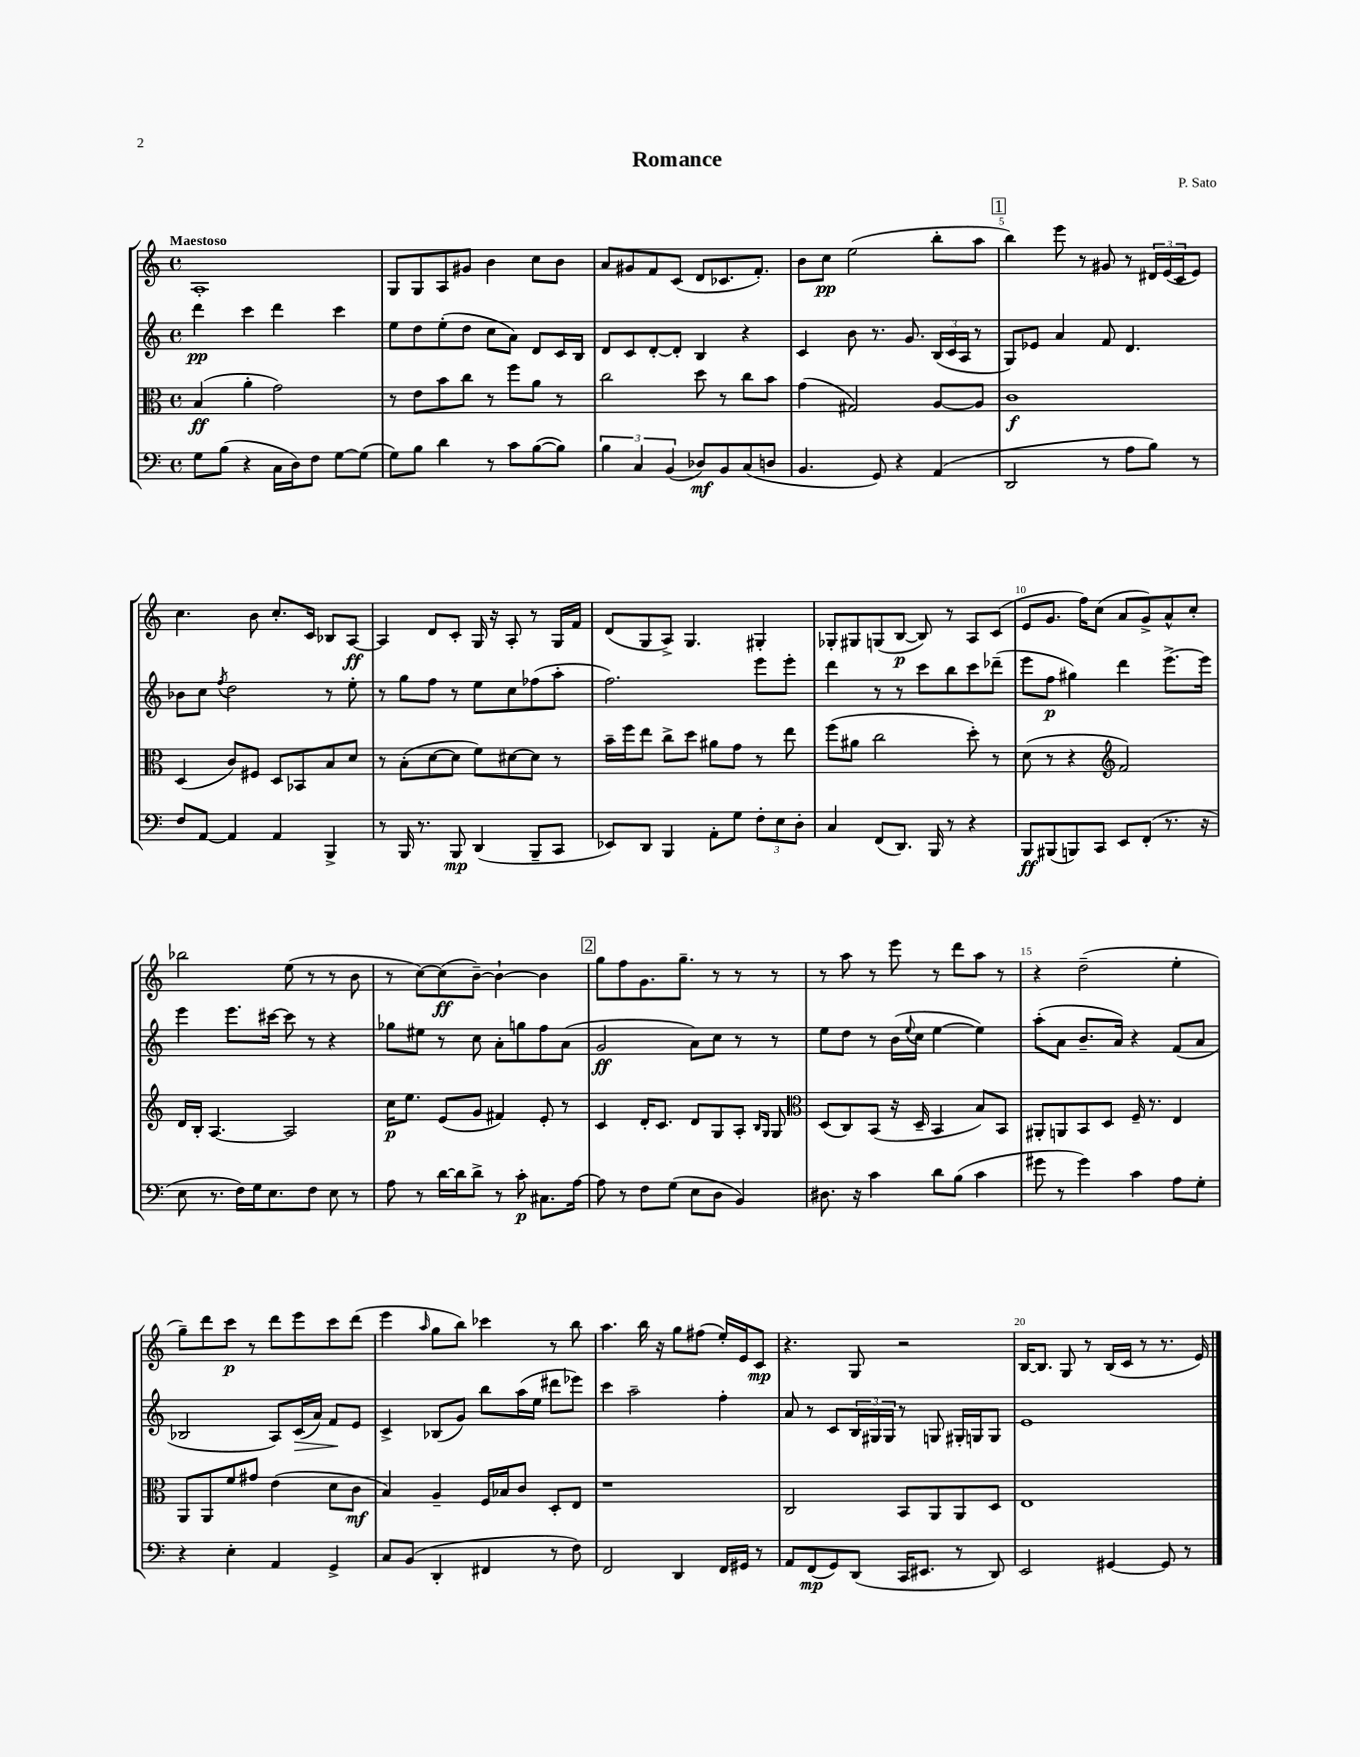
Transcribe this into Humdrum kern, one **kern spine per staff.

**kern	**dynam	**kern	**dynam	**kern	**dynam	**kern	**dynam
*part4	*part4	*part3	*part3	*part2	*part2	*part1	*part1
*staff4	*staff4	*staff3	*staff3	*staff2	*staff2	*staff1	*staff1
*clefF4	*	*clefC3	*	*clefG2	*	*clefG2	*
*k[]	*	*k[]	*	*k[]	*	*k[]	*
*M4/4	*	*M4/4	*	*M4/4	*	*M4/4	*
*met(c)	*	*met(c)	*	*met(c)	*	*met(c)	*
=1	=1	=1	=1	=1	=1	=1	=1
!	!	!	!	!	!	!LO:TX:a:B:t=Maestoso	!
8G\L	.	(4B/	ff	4ddd\	pp	1A'	.
(8B\J	.	.	.	.	.	.	.
4r	.	4a'\	.	4ccc\	.	.	.
16C\LL	.	2g\)	.	4ddd\	.	.	.
16D\J)	.	.	.	.	.	.	.
8F\J	.	.	.	.	.	.	.
[8G\L	.	.	.	4ccc\	.	.	.
(8G\J]	.	.	.	.	.	.	.
=2	=2	=2	=2	=2	=2	=2	=2
8G\L)	.	8r	.	8ee\L	.	8G/L	.
8B\J	.	8e\L	.	8dd\	.	8G/	.
4d\	.	8b\	.	(8ee'\	.	8A/	.
.	.	8cc\J	.	8dd\J	.	8g#X/J	.
8r	.	8r	.	8cc\L	.	4b\	.
8c\L	.	8ff\L	.	8a\J)	.	.	.
([8B\	.	8a\J	.	8d/L	.	8cc\L	.
8B\J])	.	8r	.	16c/L	.	8b\J	.
.	.	.	.	16B/JJ	.	.	.
=3	=3	=3	=3	=3	=3	=3	=3
6B\	.	2cc\	.	8d/L	.	8a/L	.
.	.	.	.	8c/	.	8g#X/	.
6C/	.	.	.	.	.	.	.
.	.	.	.	[8d'/	.	8f/	.
(6BB/	.	.	.	.	.	.	.
.	.	.	.	8d'/J]	.	(8c/J	.
8D-X/L)	mf	8dd\	.	4B/	.	8d/L	.
8BB/	.	8r	.	.	.	8.c-X/	.
(8C/	.	8cc\L	.	4r	.	.	.
.	.	.	.	.	.	8.f'/J)	.
8Dn/J	.	8b\J	.	.	.	.	.
=4	=4	=4	=4	=4	=4	=4	=4
4.BB/	.	(4g\	.	4c/	.	8b\L	.
.	.	.	.	.	.	8cc\J	pp
.	.	2G#X/)	.	8b\	.	(2ee\	.
8GG/)	.	.	.	8.r	.	.	.
4r	.	.	.	.	.	.	.
.	.	.	.	8.g/	.	.	.
(4AA/	.	[8A/L	.	(24B/LL	.	8bb'\L	.
.	.	.	.	24c/	.	.	.
.	.	.	.	24A/JJ	.	.	.
.	.	8A/J]	.	8r	.	8aa\J	.
!!LO:REH:place=s1:t=1
=5	=5	=5	=5	=5	=5	=5	=5
2DD/	.	1c	f	8G/L)	.	4bb\)	.
.	.	.	.	8e-X/J	.	.	.
.	.	.	.	4a/	.	8eee\	.
.	.	.	.	.	.	8r	.
8r	.	.	.	8f/	.	8g#X/	.
8A\L	.	.	.	4.d/	.	8r	.
8B\J)	.	.	.	.	.	24d#X/LL	.
.	.	.	.	.	.	(24e/	.
.	.	.	.	.	.	24c/J	.
8r	.	.	.	.	.	8e/J)	.
!!LO:LB:g=z
=6	=6	=6	=6	=6	=6	=6	=6
8F/L	.	(4D/	.	8b-X\L	.	4.cc\	.
[8AA/J	.	.	.	8cc\J	.	.	.
.	.	.	.	8qff/	.	.	.
4AA/]	.	8c/L)	.	2dd\	.	.	.
.	.	8F#X/J	.	.	.	8b\	.
4AA/	.	8D/L	.	.	.	8.cc'/L	.
.	.	8BB-X/	.	.	.	.	.
.	.	.	.	.	.	16c/Jk	.
4BBB^/	.	8B/	.	8r	.	8B-X/L	.
.	.	8d/J	.	8ee'\	.	[8A/J	ff
=7	=7	=7	=7	=7	=7	=7	=7
8r	.	8r	.	8r	.	4A/]	.
16BBB/	.	(8B'\L	.	8gg\L	.	.	.
8.r	.	.	.	.	.	.	.
.	.	[8d\	.	8ff\J	.	8d/L	.
8BBB/	mp	8d\J]	.	8r	.	8c'/J	.
(4DD/	.	8f\L)	.	8ee\L	.	16G/	.
.	.	.	.	.	.	16r	.
.	.	[8d#X\	.	8cc\	.	8A'/	.
8BBB~/L	.	8d#\J]	.	(8ff-X\	.	8r	.
8CC/J	.	8r	.	8aa'\J	.	16G/LL	.
.	.	.	.	.	.	16f/JJ	.
=8	=8	=8	=8	=8	=8	=8	=8
8EE-X/L)	.	16b~\LL	.	2.ff\)	.	(8d/L	.
.	.	16ff\J	.	.	.	.	.
8DD/J	.	8ee\J	.	.	.	8G/	.
4BBB/	.	8cc^\L	.	.	.	8A^/J)	.
.	.	8dd\J	.	.	.	4.G/	.
8AA'\L	.	8a#X\L	.	.	.	.	.
8G\J	.	8g\J	.	.	.	.	.
12F'\L	.	8r	.	8eee\L	.	4G#X'/	.
12E\	.	.	.	.	.	.	.
.	.	8ee\	.	8eee'\J	.	.	.
12D'\J	.	.	.	.	.	.	.
=9	=9	=9	=9	=9	=9	=9	=9
4C/	.	(8ff\L	.	4ddd\	.	8G-X'/L	.
.	.	8a#X\J	.	.	.	8G#X/	.
(8FF/L	.	2cc\	.	8r	.	(8Gn/	.
8.DD/J)	.	.	.	8r	.	[8B/J	p
.	.	.	.	8ccc\L	.	8B/])	.
16BBB/	.	.	.	.	.	.	.
8r	.	.	.	8bb\	.	8r	.
4r	.	8dd'\)	.	8ccc\	.	8A/L	.
.	.	8r	.	(8ddd-X~\J	.	(8c/J	.
=10	=10	=10	=10	=10	=10	=10	=10
8BBB/L	ff	(8d\	.	8eee\L	.	8e/L	.
(8BBB#X/	.	8r	.	8ff\J	p	8.g/J	.
8BBBn/)	.	4r	.	4gg#X\)	.	.	.
.	.	.	.	.	.	16ff\KL)	.
8CC/J	.	.	.	.	.	(8cc\J	.
*	*	*clefG2	*	*	*	*	*
8EE/L	.	2f/)	.	4ddd\	.	8a/L	.
(8FF'/J	.	.	.	.	.	8g^/)	.
8.r	.	.	.	[8.eee^\L	.	8a^^/	.
.	.	.	.	.	.	8cc'/J	.
16r	.	.	.	16eee\Jk]	.	.	.
!!LO:LB:g=z
=11	=11	=11	=11	=11	=11	=11	=11
8E\	.	16d/LL	.	4eee\	.	2bb-X\	.
.	.	16B'/JJ	.	.	.	.	.
8.r	.	[4.A/	.	.	.	.	.
.	.	.	.	8.eee\L	.	.	.
16F\LL)	.	.	.	.	.	.	.
16G\J	.	.	.	.	.	.	.
8.E\	.	.	.	[16ccc#X\Jk	.	.	.
.	.	2A/]	.	8ccc#\]	.	(8ee\	.
8F\J	.	.	.	8r	.	8r	.
8E\	.	.	.	4r	.	8r	.
8r	.	.	.	.	.	8b\	.
=12	=12	=12	=12	=12	=12	=12	=12
8A\	.	16cc\KL	p	8gg-X\L	.	8r	.
.	.	8.ee\J	.	.	.	.	.
8r	.	.	.	8ee#X\J	.	[8cc\L)	.
[16d\LL	.	(8e/L	.	8r	.	(8cc\]	ff
16d\J]	.	.	.	.	.	.	.
8d^\J	.	8g/J	.	8cc\	.	[8b~\J)	.
8r	.	4f#X/)	.	8a'\L	.	4b`\_	.
8c'\	p	.	.	8ggn\	.	.	.
8.C#X\L	.	8e'/	.	8ff\	.	4b\]	.
.	.	8r	.	(8a\J	.	.	.
[16A\Jk	.	.	.	.	.	.	.
!!LO:REH:place=s1:t=2
=13	=13	=13	=13	=13	=13	=13	=13
8A\]	.	4c/	.	2g/	ff	8gg\L	.
8r	.	.	.	.	.	8ff\	.
8F\L	.	16d'/KL	.	.	.	8.g\	.
.	.	8.c/J	.	.	.	.	.
(8G\J	.	.	.	.	.	.	.
.	.	.	.	.	.	8.gg~\J	.
8E\L	.	8d/L	.	8a\L)	.	.	.
8D\J	.	8G/	.	8cc\J	.	8r	.
4BB/)	.	8A'/J	.	8r	.	8r	.
.	.	16qqB/LL	.	.	.	.	.
.	.	16qqG/JJ	.	.	.	.	.
.	.	8G/	.	8r	.	8r	.
=14	=14	=14	=14	=14	=14	=14	=14
*	*	*clefC3	*	*	*	*	*
8.D#X\	.	(8D/L	.	8ee\L	.	8r	.
.	.	8C/)	.	8dd\J	.	8aa\	.
16r	.	.	.	.	.	.	.
4c\	.	(8BB/J	.	8r	.	8r	.
.	.	16r	.	(16b\LL	.	8eee\	.
.	.	.	.	8qqee/	.	.	.
.	.	16D~/	.	16cc\JJ	.	.	.
8d\L	.	4BB/	.	[4ee\	.	8r	.
(8B\J	.	.	.	.	.	8ddd\L	.
4c\	.	8B/L)	.	4ee\])	.	8aa\J	.
.	.	8BB/J	.	.	.	8r	.
=15	=15	=15	=15	=15	=15	=15	=15
8g#X\	.	8AA#X'/L	.	(8aa'\L	.	4r	.
8r	.	8AAn/	.	8a\J	.	.	.
4g#\)	.	8BB/	.	8.b~/L	.	(2dd~\	.
.	.	8D/J	.	.	.	.	.
.	.	.	.	16a/Jk)	.	.	.
4c\	.	16F~/	.	4r	.	.	.
.	.	8.r	.	.	.	.	.
8A\L	.	4E/	.	(8f/L	.	4ee'\	.
8G'\J	.	.	.	8a/J	.	.	.
!!LO:LB:g=z
=16	=16	=16	=16	=16	=16	=16	=16
4r	.	8AA/L	.	2B-X/	.	8gg~\L)	.
.	.	8AA/	.	.	.	8ddd\	.
4E'\	.	8f/	.	.	.	8ccc\J	p
.	.	8g#X/J	.	.	.	8r	.
4AA/	.	(4e\	.	8A/L)	.	8ddd\L	.
!	!	!	!	!	!LO:HP:b	!	!
.	.	.	.	(16c/L	>	8eee\	.
.	.	.	.	16a/JJ)	.	.	.
4GG^/	.	8d\L	.	8f/L	.	8ccc\	.
.	.	8c\J	mf	8e/J	]	(8ddd\J	.
=17	=17	=17	=17	=17	=17	=17	=17
8C/L	.	4B/)	.	4c^/	.	4eee\	.
(8BB/J	.	.	.	.	.	.	.
.	.	.	.	.	.	16qqaa/	.
4DD'/	.	4A~/	.	(8B-X/L	.	8gg\L	.
.	.	.	.	8g/J)	.	8bb\J)	.
4FF#X/	.	16F/LL	.	8bb\L	.	4ccc-X\	.
.	.	16B-X/J	.	.	.	.	.
.	.	8c/J	.	(16aa\L	.	.	.
.	.	.	.	16ee\JJ	.	.	.
8r	.	8D'/L	.	8ddd#X\L	.	8r	.
8F\)	.	8E/J	.	8eee-X\J)	.	8bb\	.
=18	=18	=18	=18	=18	=18	=18	=18
2FF/	.	1r	.	4ccc\	.	4.aa\	.
.	.	.	.	2aa~\	.	.	.
.	.	.	.	.	.	16bb\	.
.	.	.	.	.	.	16r	.
4DD/	.	.	.	.	.	8gg\L	.
.	.	.	.	.	.	(8ff#X\J	.
16FF/LL	.	.	.	4ff'\	.	16ee'/LL)	.
16GG#X/JJ	.	.	.	.	.	16e/J	.
8r	.	.	.	.	.	8c/J	mp
=19	=19	=19	=19	=19	=19	=19	=19
8AA/L	.	2C/	.	8a/	.	4.r	.
(8FF/	mp	.	.	8r	.	.	.
8GG/)	.	.	.	8c/L	.	.	.
(8DD/J	.	.	.	24B/L	.	8G/	.
.	.	.	.	24G#X/	.	.	.
.	.	.	.	24G#/JJ	.	.	.
16CC/KL	.	8BB/L	.	8r	.	2r	.
8.EE#X/J	.	.	.	.	.	.	.
.	.	8AA/	.	8Gn/	.	.	.
8r	.	8AA/	.	16G#X'/LL	.	.	.
.	.	.	.	16Gn/J	.	.	.
8DD/)	.	8D/J	.	8G/J	.	.	.
=20	=20	=20	=20	=20	=20	=20	=20
2EE/	.	1E	.	1e	.	[16B/KL	.
.	.	.	.	.	.	8.B/J]	.
.	.	.	.	.	.	8G/	.
.	.	.	.	.	.	8r	.
[4GG#X/	.	.	.	.	.	(16B/LL	.
.	.	.	.	.	.	16c/JJ	.
.	.	.	.	.	.	8r	.
8GG#/]	.	.	.	.	.	8.r	.
8r	.	.	.	.	.	.	.
.	.	.	.	.	.	16e/)	.
==	==	==	==	==	==	==	==
*-	*-	*-	*-	*-	*-	*-	*-
